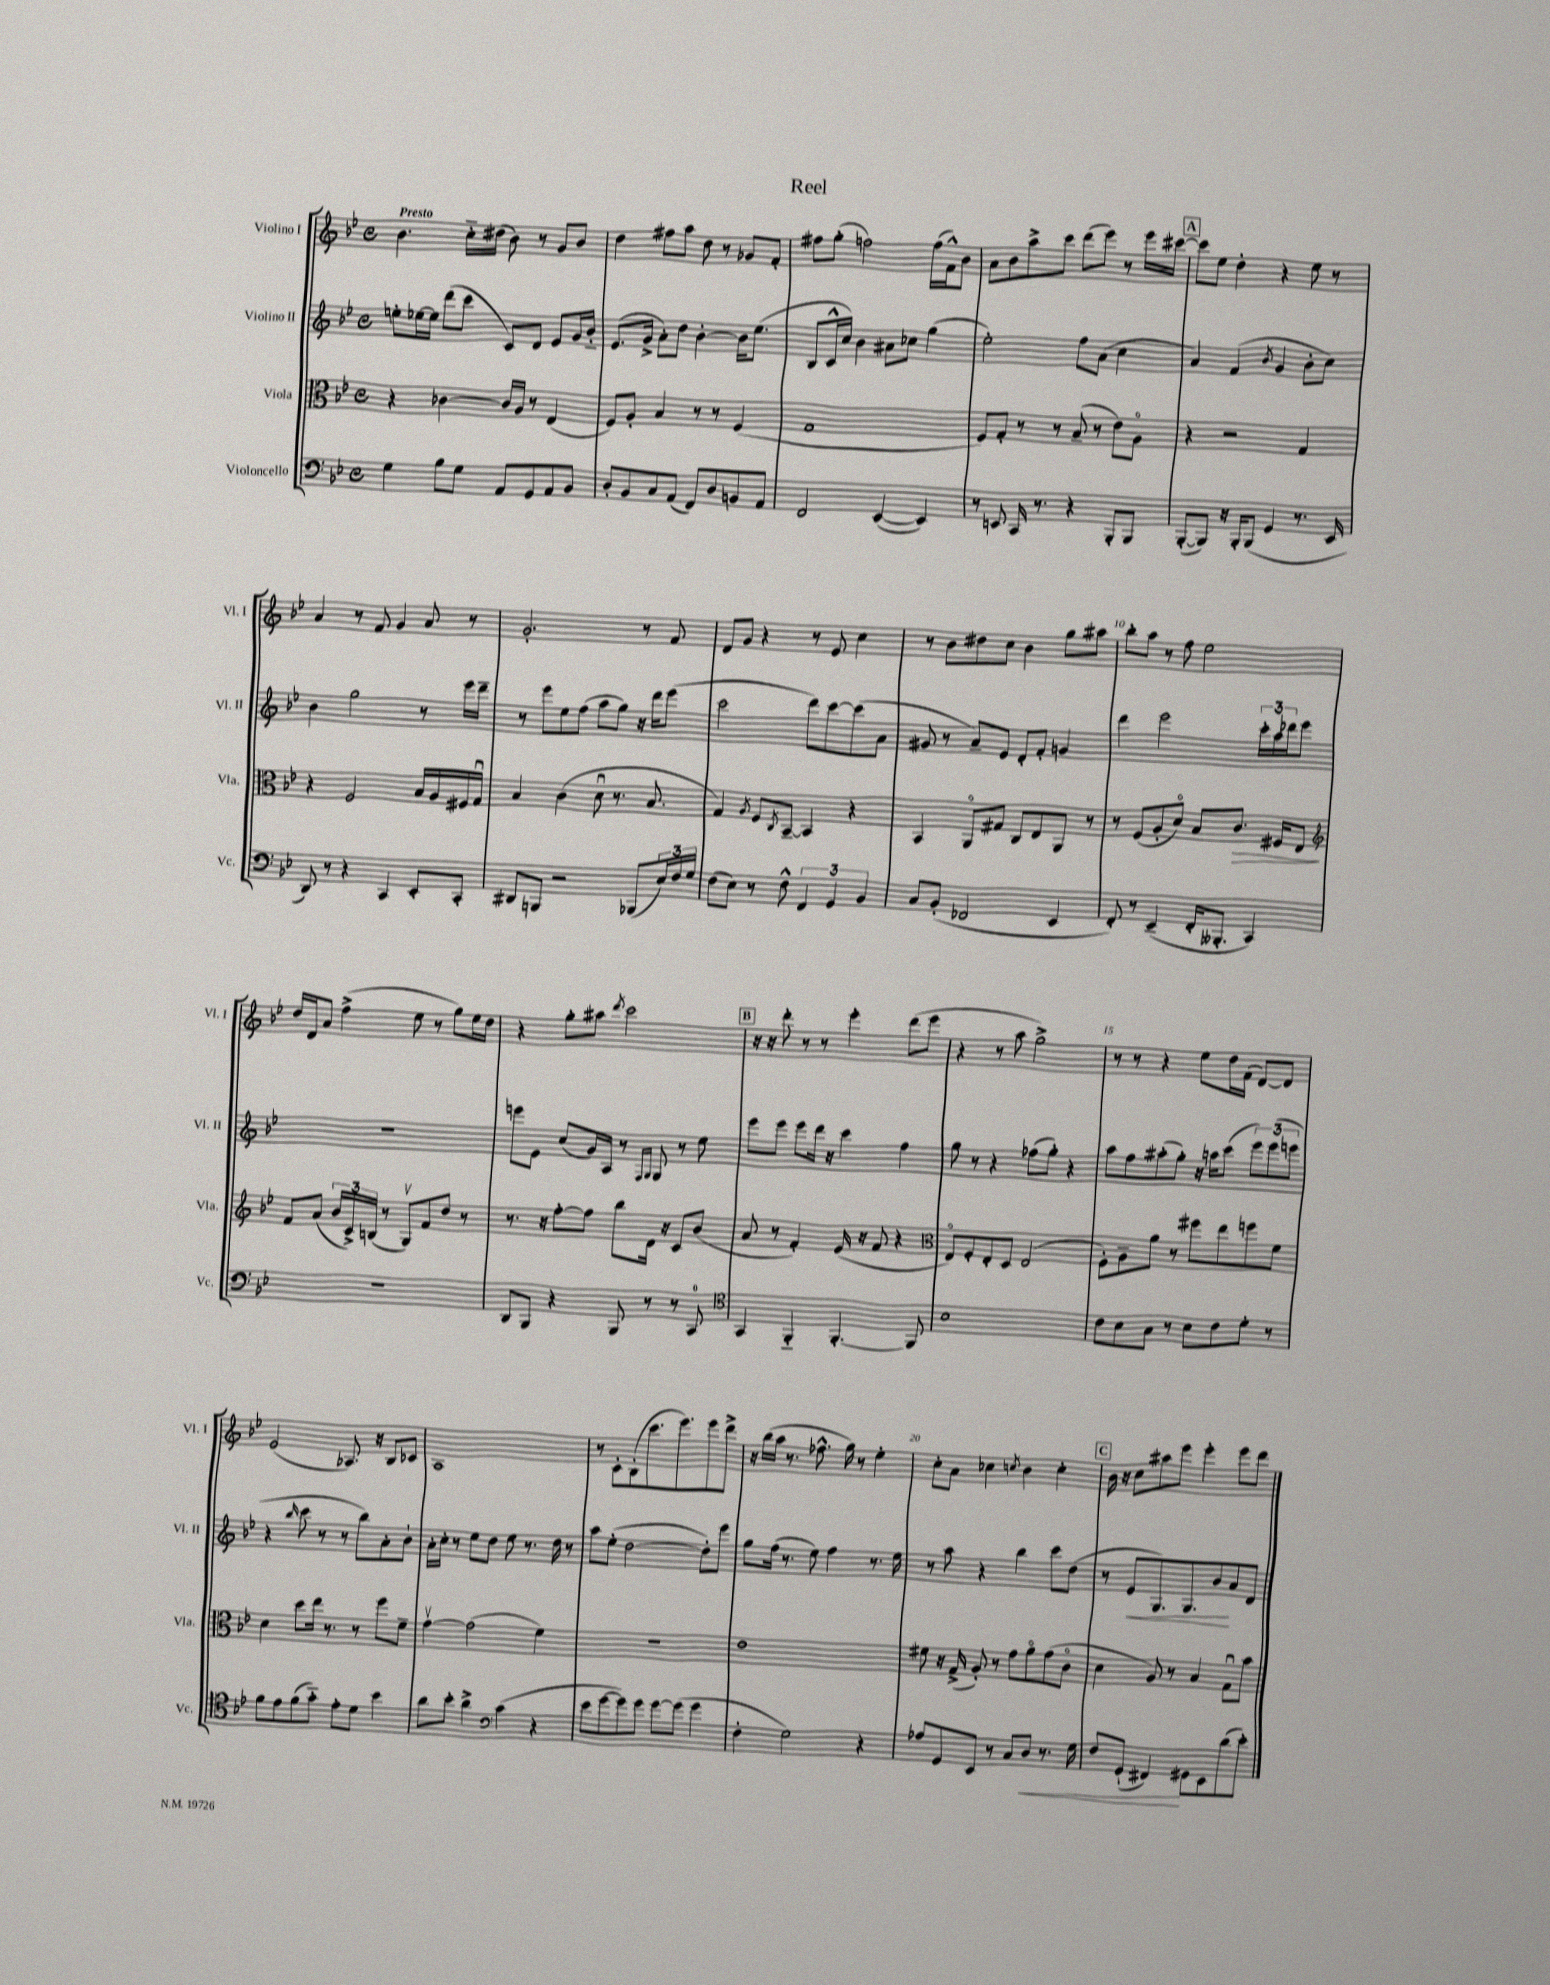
\header { title = "Reel" }
<<
\new StaffGroup <<
\new Staff = "s0" \with { instrumentName = "Violino I" shortInstrumentName = "Vl. I" } {
    \clef treble \key bes \major \defaultTimeSignature \time 4/4 \tempo "Presto"
    bes'4. c''16-_ dis''16( bes'8) r8 g'8 bes'8 |
    d''4 fis''8 a''8 d''8 r8 ges'8 f'8-. |
    fis''8 g''8-.( f''2) f''16( f'16-^) bes'8 |
    a'8 bes'8 a''8-> c'''8 d'''8( ees'''8) r8 ees'''16 cis'''16~ |
    \mark \markup { \box "A" } cis'''8 ees''8 d''4-. r4 ees''8 r8 |
    a'4 r8 f'8 g'4 a'8 r8 |
    g'2.-. r8 f'8 |
    d'8 g'8 r4 r8 ees'8 c''4 |
    r8 bes'8 dis''8 c''8 bes'4 g''8 ais''8 |
    bes''8-. a''8 r8 f''8 ees''2 |
    d''16 d'16 a'8 f''4->( ees''8 r8 g''8) ees''16 d''16 |
    r4 g''8-. ais''8 \acciaccatura { d'''8 } c'''2 |
    \mark \markup { \box "B" } r16 r16 d'''8-. r8 r8 ees'''4-. d'''8( ees'''8 |
    r4 r8 a''8 g''2->) |
    r8 r8 r4 ees''8 d''16 f'16( d'8~) d'8 |
    ees'2( aes8.) r16 bes8 ces'8 |
    a1 |
    r8 c'8-. bes8-.( c'''8. ees'''8.) ees'''8 d'''8-> |
    r16 bes''16( a''16 r8. fes''8.-^ g''16) r8 ees''4-. |
    c''8-. a'8 ces''4 \acciaccatura { c''8 } bes'4 c''4-. |
    \mark \markup { \box "C" } bes'16 r16 c''8 ais''8 ees'''8 ees'''4-. ees'''8 d'''8 \bar "|." |
}
\new Staff = "s1" \with { instrumentName = "Violino II" shortInstrumentName = "Vl. II" } {
    \clef treble \key bes \major \defaultTimeSignature \time 4/4
    e''8-. ees''16~ ees''16 d'''8( c'''8 c'8) d'8 ees'8 g'16 bes'16-_ |
    ees'8.( g'16-> a'8-.) d''8 bes'4~-. bes'16 ees''8.( |
    bes8 c'16-^ c''16) bes'4 ais'8 ces''8 g''4( |
    ees''2-.) f''8 a'8( c''4 |
    \mark \markup { \box "A" } a'4) f'4( \acciaccatura { bes'8 } g'4 bes'8-. c''8) |
    bes'4 g''2 r8 ees'''16 d'''16-- |
    r8 ees'''8 ees''8 f''8( a''8 g''8) r16 d'''16 ees'''8( |
    c'''2 d'''8) c'''8~ c'''8( a'8 |
    gis'8 r8 a'8--) ees'8 d'8-. f'8-. g'4 |
    d'''4 ees'''2 \tuplet 3/2 { c'''16-. a''16 des'''16 } ees'''8 |
    r1 |
    e'''8 ees'8 c''8( g'16) a16 r8 \grace { f16 g16 } g8 r8 ees''8 |
    \mark \markup { \box "B" } ees'''8 ees'''8 ees'''8 d'''16 r16 c'''4 f''4 |
    g''8 r8 r4 fes''8( g''8-.) r4 |
    a''8 f''8 ais''8-.( g''8-.) r16 a''16 c'''8( \tuplet 3/2 { ees'''8) ees'''8( e'''8 } |
    r4 \grace { bes''16 } c'''8 r8 r8 bes''8) a'8-. bes'8-! |
    a'16-. c''16-. r8 ees''8 d''8 ees''8 r8. d''16 r8 |
    a''8 ees''8-.( d''2~ d''8-.) ees'''8 |
    g''8 f''16( r8. ees''8) f''4 r8. ees''16 |
    r8 a''8 r4 bes''4 c'''8 d''8( |
    \mark \markup { \box "C" } r8 ees'8\< g8.) g8. bes'8\! a'8 d'8 \bar "|." |
}
\new Staff = "s2" \with { instrumentName = "Viola" shortInstrumentName = "Vla." } {
    \clef alto \key bes \major \defaultTimeSignature \time 4/4
    r4 ces'4~ ces'16 a16 r8 ees4( |
    f8) a8-. bes4 r8 r8 f4( |
    g1 |
    f8) g8-. r8 r8 bes8--( r8 ees'8) a8\flageolet |
    \mark \markup { \box "A" } r4 r2 g4 |
    r4 f2 bes16 a16 fis16 g16\downbow |
    bes4 c'4( d'8\downbow r8. bes8. |
    g4) \acciaccatura { a8 } f8 \acciaccatura { c8 } bes,8~-- bes,4 r4 |
    bes,4 a,8\flageolet gis8 c8 ees8 a,8 r8 |
    r8 f8( a8-. d'8\flageolet) bes8 c'8.\> fis16 ees8\! |
    \clef treble f'8 a'8( \tuplet 3/2 { bes'16 c'16->) b16( } r8 g8\upbow) f'8 d''8 r8 |
    r8. r16 f''8~-. f''8 bes''8 d'16 r16 c'8 bes'8( |
    \mark \markup { \box "B" } a'8 r8 f'4-.) ees'16( r16 f'8 r4 |
    \clef alto ees8\flageolet) f8-. ees8-. d8 ees2( |
    f8-.) a8-- a'8 r8 fis''8 ees''8 f''8 f'8 |
    d'4 d''8 ees''16 r8. r8 f''8 f'8-- |
    g'4~\upbow g'2( f'4) |
    R1 |
    ees'1 |
    fis'8 r16 g16->( a8-.) r8 g'8 a'8\flageolet g'8( c'8\flageolet |
    \mark \markup { \box "C" } d'4 a8) r8 bes4 g8\downbow bes'8 \bar "|." |
}
\new Staff = "s3" \with { instrumentName = "Violoncello" shortInstrumentName = "Vc." } {
    \clef bass \key bes \major \defaultTimeSignature \time 4/4
    g4 bes8 g8 a,8 g,8 a,8 bes,8 |
    d8-. bes,8 c8 a,8( f,8) d8 b,8 a,8 |
    f,2 ees,4~( ees,4) |
    r8 e,8 c,16 r8. r4 bes,,8-. bes,,8 |
    \mark \markup { \box "A" } bes,,8~-.( bes,,8) r16 bes,,16-. bes,,8( g,4 r8. ees,16 |
    d,8) r8 r4 c,4 ees,8-. c,8-. |
    dis,8 b,,8 r2 bes,,8( \tuplet 3/2 { ees16) f16 g16 } |
    f8( ees8) r8 f8-^ \tuplet 3/2 { f,4 g,4 bes,4 } |
    c8 bes,8-.( fes,2 ees,4 |
    f,8-.) r8 ees,4--( f,16-. beses,,8.-. c,4) |
    R1 |
    d,8 bes,,8 r4 bes,,8 r8 r8 c,8-0 |
    \mark \markup { \box "B" } \clef tenor g,4 f,4-_ f,4.~-. f,8 |
    bes1 |
    c'8 bes8 g8 r8 bes8 c'8 d'8-. r8 |
    f'8 ees'8 f'8( g'8-_) ees'8-. d'8 bes'4 |
    a'8 bes'8-. a'4-> \clef bass c'4( r4 |
    ees'8 g'8~ g'8) g'8 g'8~ g'8( g'4 |
    f4-. g2) r4 |
    aes8 g,8 ees,8 r8 c8 d8\< r8. g16 |
    \mark \markup { \box "C" } f8 g,8-!( fis,4\!) gis,8 ees,8 d'8( ees'8-.) \bar "|." |
}
>>
>>
\layout { \context { \Score \override BarNumber.break-visibility = ##(#f #t #t) barNumberVisibility = #(every-nth-bar-number-visible 5) } }
